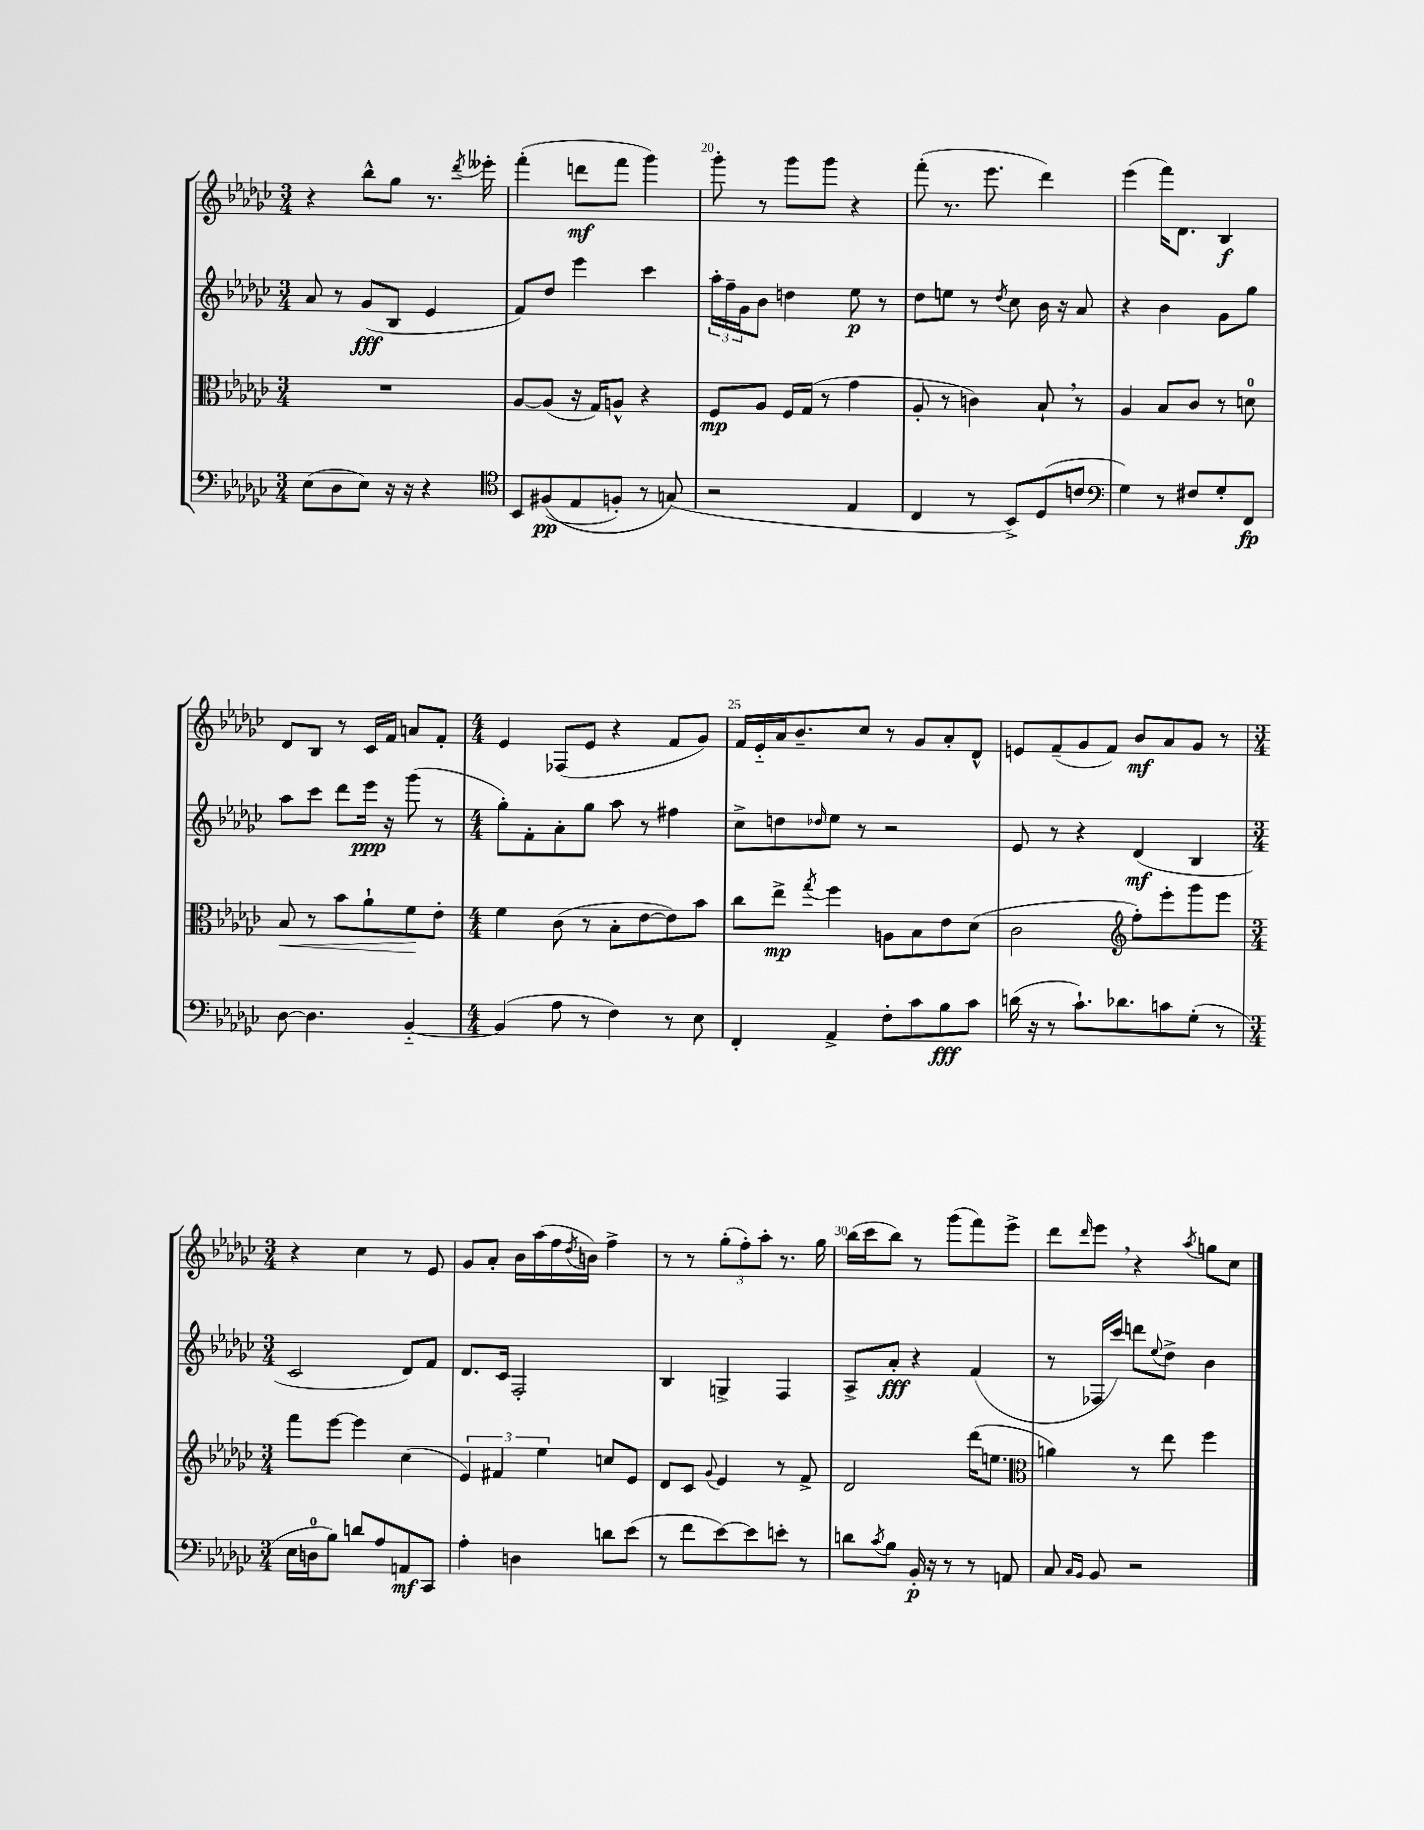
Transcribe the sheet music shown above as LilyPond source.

<<
\new StaffGroup <<
\new Staff = "s0" {
    \clef treble \key ges \major \numericTimeSignature \time 3/4
    r4 bes''8-^ ges''8 r8. \acciaccatura { des'''8 } eeses'''16-. |
    f'''4-.( d'''8\mf f'''8 ges'''4) |
    ges'''8-. r8 ges'''8 ges'''8 r4 |
    f'''8-.( r8. ees'''8. des'''4) |
    ees'''4( f'''16) des'8. bes4\f |
    des'8 bes8 r8 ces'16 f'16 a'8 f'8-. |
    \numericTimeSignature \time 4/4 ees'4 fes8( ees'8 r4 f'8 ges'8) |
    f'16 ees'16-_ aes'16 bes'8.-- ces''8 r8 ges'8 aes'8-. des'8-^ |
    e'8 f'8--( ges'8 f'8) bes'8\mf aes'8 ges'8 r8 |
    \numericTimeSignature \time 3/4 r4 ces''4 r8 ees'8 |
    ges'8 aes'8-. bes'16 aes''16( f''16 \acciaccatura { des''8 } b'16) f''4-> |
    r8 r8 \tuplet 3/2 { ges''8-.( f''8-.) aes''8-. } r8. ges''16 |
    bes''16( ces'''16 bes''8) r8 ges'''8( f'''8) ees'''8-> |
    des'''8 \grace { des'''16 } ees'''8 \breathe r4 \acciaccatura { aes''8 } g''8 ces''8 \bar "|." |
}
\new Staff = "s1" {
    \clef treble \key ges \major \numericTimeSignature \time 3/4
    aes'8 r8 ges'8\fff( bes8 ees'4 |
    f'8) des''8 ees'''4 ces'''4 |
    \tuplet 3/2 { aes''16-. f''16-- ges'16 } bes'8 d''4 ees''8\p r8 |
    des''8 e''8 r8 \acciaccatura { des''8 } ces''8 bes'16 r16 aes'8 |
    r4 bes'4 ges'8 ges''8 |
    aes''8 ces'''8 des'''8 ees'''16\ppp r16 ges'''8( r8 |
    \numericTimeSignature \time 4/4 ges''8-.) f'8-. aes'8-. ges''8 aes''8 r8 fis''4 |
    ces''8-> d''8 \grace { des''16 } ees''8 r8 r2 |
    ees'8 r8 r4 des'4\mf( bes4 |
    \numericTimeSignature \time 3/4 ces'2 des'8) f'8 |
    des'8. ces'16 f2-. |
    bes4 g4-> f4 |
    aes8-> aes'8-.\fff r4 f'4( |
    r8 fes16 ces'''16) d'''8 \appoggiatura { ees''8 } des''8-> bes'4 \bar "|." |
}
\new Staff = "s2" {
    \clef alto \key ges \major \numericTimeSignature \time 3/4
    R2. |
    aes8~ aes8( r16 ges16) a8-^ r4 |
    f8\mp aes8 f16 ges16( r8 ges'4 |
    aes8-. r8 c'4) bes8-! \breathe r8 |
    aes4 bes8 ces'8 r8 d'8-0 |
    bes8\< r8 bes'8 aes'8-! f'8\! ees'8-. |
    \numericTimeSignature \time 4/4 f'4 ces'8( r8 bes8-. ees'8~ ees'8) bes'8 |
    ces''8 ees''8->\mp \acciaccatura { ges''8 } f''4 a8 bes8 ees'8 des'8( |
    ces'2 \clef treble f''8-.) ees'''8-. ges'''8 ees'''8 |
    \numericTimeSignature \time 3/4 f'''8 ees'''8~ ees'''4 ces''4( |
    \tuplet 3/2 { ees'4) fis'4 ees''4 } c''8 ees'8 |
    des'8 ces'8 \appoggiatura { ges'8 } ees'4 r8 f'8-> |
    des'2 des'''16( e''8. |
    \clef alto a'4) r8 ees''8 f''4 \bar "|." |
}
\new Staff = "s3" {
    \clef bass \key ges \major \numericTimeSignature \time 3/4
    ees8( des8 ees8) r16 r16 r4 |
    \clef tenor bes,8 fis8\pp(\( ees8 f8-.) r8 g8(\) |
    r2 ees4 |
    ces4 r8 bes,8->) des8( c'8 |
    \clef bass ges4) r8 fis8 ges8-. f,8\fp |
    des8~ des4. bes,4~-_ |
    \numericTimeSignature \time 4/4 bes,4( aes8 r8 f4) r8 ees8 |
    f,4-. aes,4-> f8-. ces'8 bes8\fff ces'8 |
    d'16( r16 r8 ces'8.-!) des'8. c'8 ges8-.( r8 |
    \numericTimeSignature \time 3/4 ees16 d16-0 bes8) d'8 aes8 a,8\mf ces,8 |
    aes4-. d4 d'8 ees'8( |
    r8 f'8 ees'8~) ees'8 e'8-. r8 |
    d'8 \acciaccatura { ces'8 } bes8 bes,16-.\p r16 r8 r8 a,8 |
    ces8 \grace { ces16 bes,16 } bes,8 r2 \bar "|." |
}
>>
>>
\layout { \context { \Score currentBarNumber = #18 \override BarNumber.break-visibility = ##(#f #t #t) barNumberVisibility = #(every-nth-bar-number-visible 5) } }
